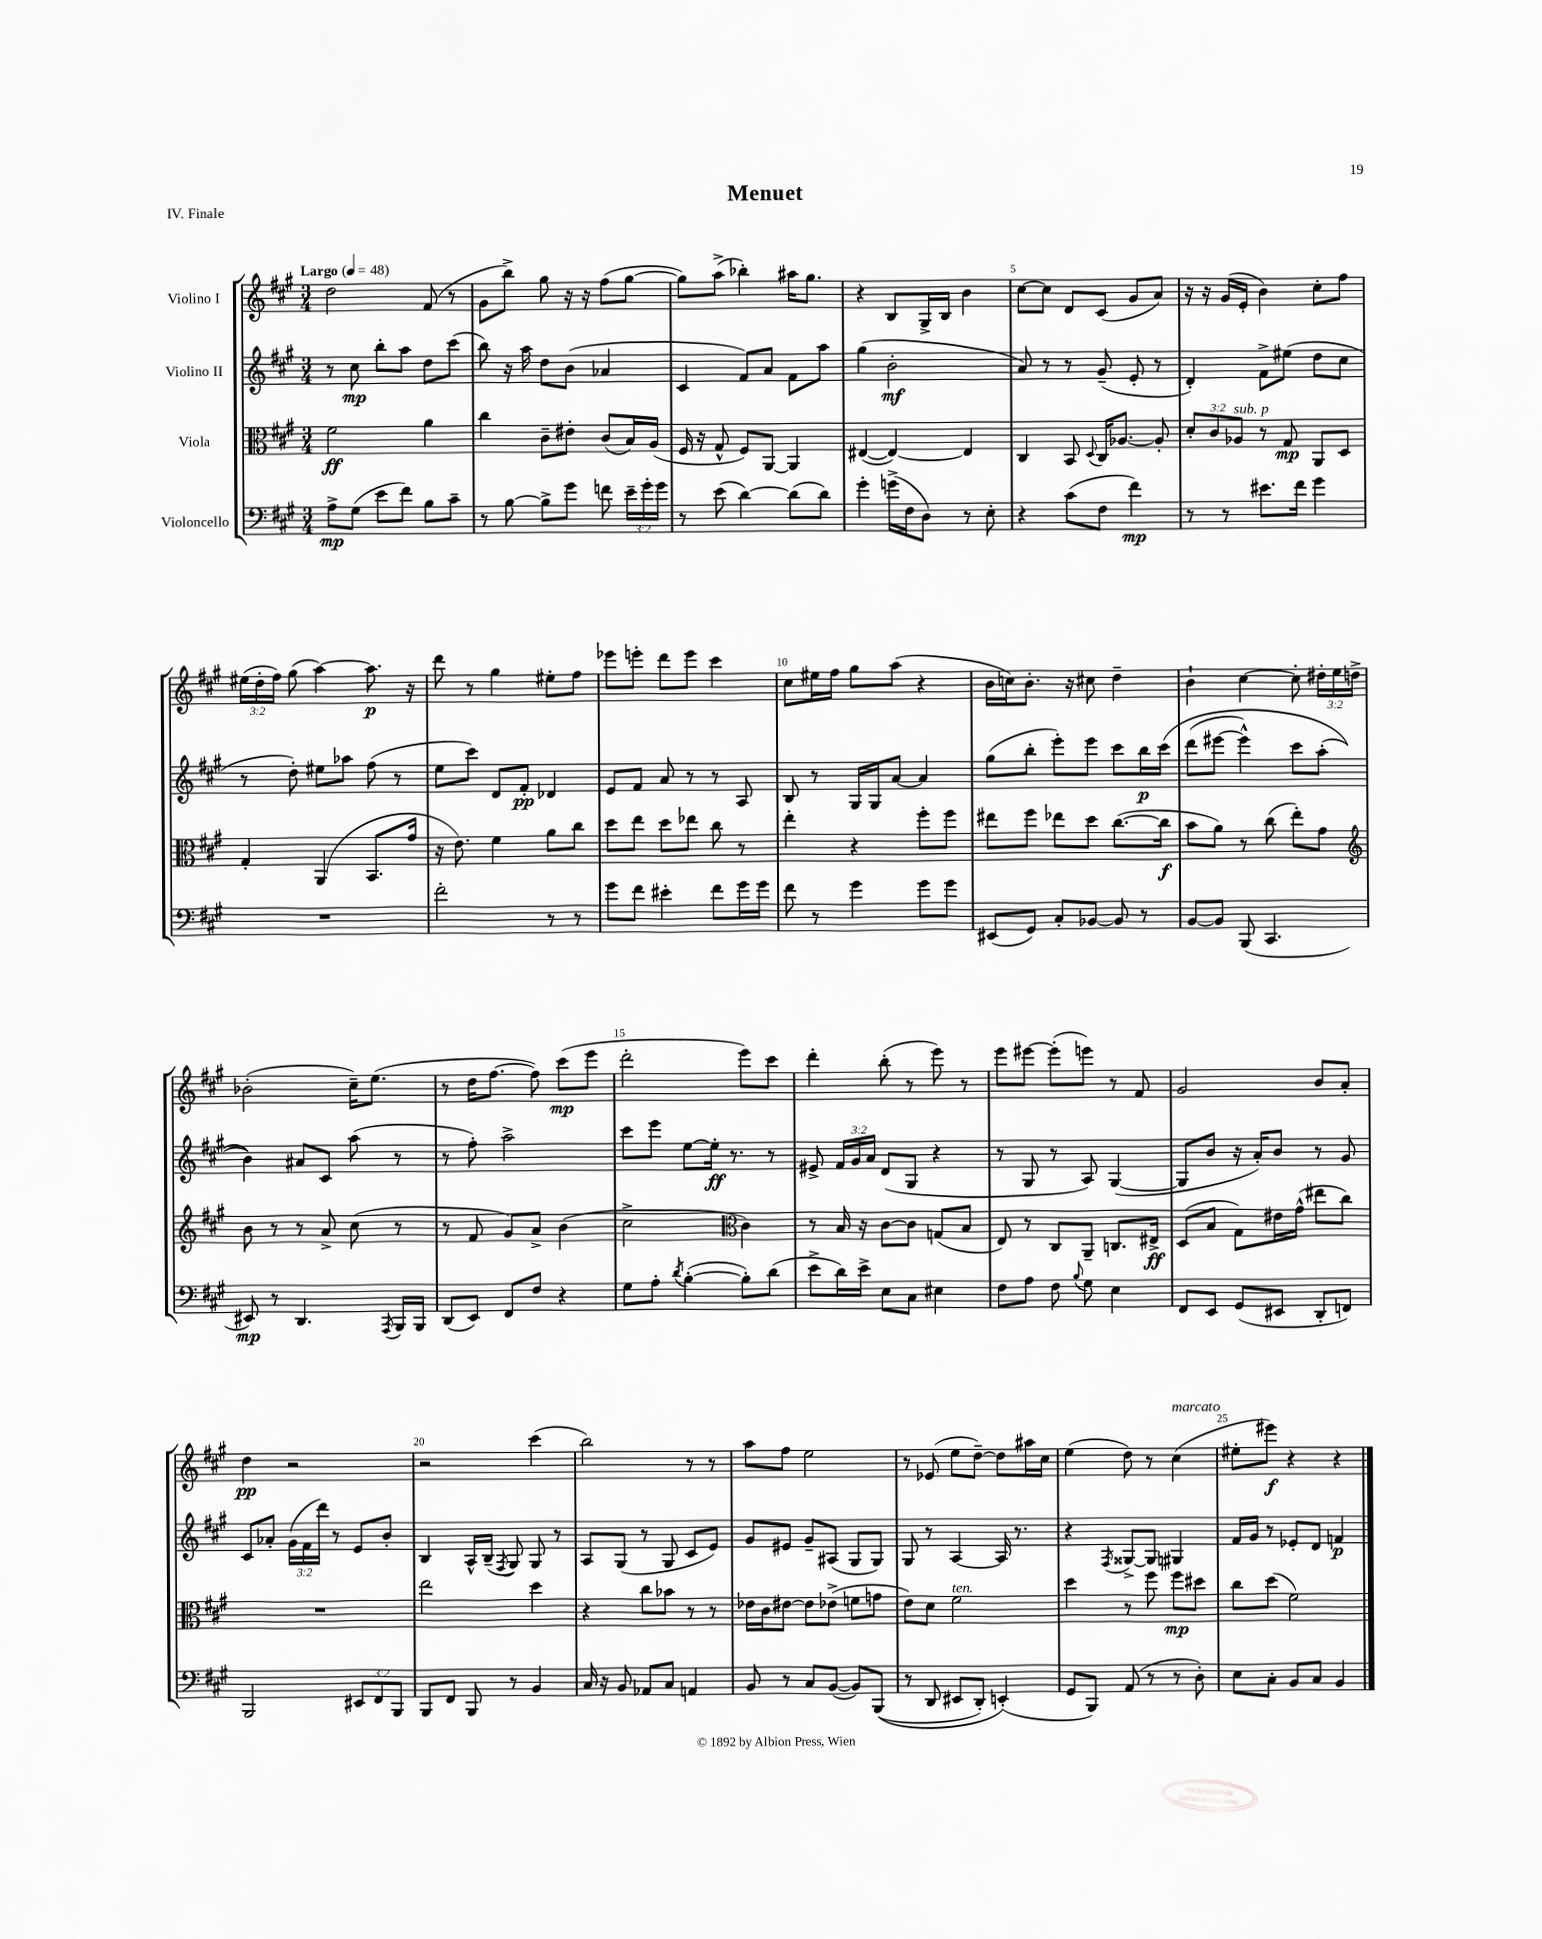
\header { title = "Menuet" piece = "IV. Finale" }
<<
\new StaffGroup <<
\new Staff = "s0" \with { instrumentName = "Violino I" } {
    \clef treble \key a \major \numericTimeSignature \time 3/4 \override Staff.TupletNumber.text = #tuplet-number::calc-fraction-text \tempo "Largo" 4 = 48
    \autoBeamOff d''2 fis'8( r8 |
    gis'8[ b''8]->) gis''8 r16 r16 fis''8[( gis''8]~ |
    gis''8[) a''8]->( bes''4-.) ais''16[ gis''8.] |
    r4 b8[ gis16-> b16] b'4 |
    cis''8[~ cis''8] d'8[ cis'8]( gis'8[ a'8]) |
    r16 r16 gis'16[( e'16]-. b'4) cis''8[-. fis''8] |
    \tuplet 3/2 { eis''16[( d''16-. fis''16]) } gis''8( a''4~) a''8.\p r16 |
    d'''8 r8 gis''4 eis''8[-. fis''8] |
    ees'''8[ e'''8]-. d'''8[ e'''8] cis'''4 |
    cis''8[ eis''16 fis''16] gis''8[ a''8]( r4 |
    b'16[ c''16) b'8.]-. r16 cis''8 d''4-- |
    b'4-! cis''4~ cis''8-. \tuplet 3/2 { dis''16[-. e''16 d''16]-> } |
    bes'2-.( cis''16[--) e''8.]( |
    r8 d''16[ fis''8.]~ fis''8) cis'''8[\mp( e'''8] |
    d'''2-. e'''8[) cis'''8] |
    d'''4-. b''8-.( r8 e'''8) r8 |
    e'''8[ eis'''8]~ eis'''8[-.( e'''8]) r8 fis'8 |
    gis'2 b'8[ a'8]-. |
    d''4\pp r2 |
    r2 cis'''4( |
    b''2) r8 r8 |
    a''8[ fis''8] e''2 |
    r8 ees'8( e''8[ d''8]~--) d''8[ ais''16 cis''16] |
    e''4( d''8) r8 cis''4^\markup { \italic "marcato" }( |
    eis''8[-. eis'''8]\f) r4 r4 \bar "|." |
}
\new Staff = "s1" \with { instrumentName = "Violino II" } {
    \clef treble \key a \major \numericTimeSignature \time 3/4 \override Staff.TupletNumber.text = #tuplet-number::calc-fraction-text
    \autoBeamOff r8 cis''8\mp b''8[-. a''8] d''8[ cis'''8]( |
    b''8) r16 a''16 d''8[ b'8]( aes'4 |
    cis'4 fis'8[) a'8] fis'8[ a''8] |
    gis''4( b'2-.\mf |
    a'8) r8 r8 gis'8--( e'8-. r8 |
    d'4-.) fis'8[-> eis''8]( d''8[ cis''8] |
    r8 d''8-.) eis''8[ aes''8] fis''8( r8 |
    e''8[ cis'''8]) d'8[ fis'8]-.\pp des'4 |
    e'8[ fis'8] a'8 r8 r8 a8 |
    b8 r8 gis16[ gis16 a'8]~ a'4 |
    gis''8[( b''8]-. e'''8[-.) e'''8] cis'''8[ b''16\p cis'''16]\( |
    d'''8[( eis'''8]~ eis'''4-^) cis'''8[ a''8]-.( |
    b'4)\) ais'8[ cis'8] a''8( r8 |
    r8 fis''8-.) a''2-> |
    cis'''8[ e'''8] e''8[~ e''16]-.\ff r8. r8 |
    eis'8-> \tuplet 3/2 { fis'16[ gis'16 a'16] } d'8[( gis8] r4 |
    r8 gis8 r8 a8) gis4~( |
    gis8[ b'8] r16 a'16[-.) b'8] r8 gis'8 |
    cis'8[ aes'8]-. \tuplet 3/2 { gis'16[( fis'16 d'''16]) } r8 e'8[ b'8]-. |
    b4 a16[-^ b16]--( \acciaccatura { fis8 } gis8) gis8 r8 |
    a8[ gis8]( r8 gis8 cis'8[ e'8]) |
    gis'8[ eis'8] gis'8[-- ais8]( gis8[ gis8]) |
    gis8 r8 a4~ a16 r8. |
    r4 \acciaccatura { fis8 } gisis8[~-> gisis8] gis4 |
    fis'16[ gis'16] r8 ees'8[-. d'8] f'4\p \bar "|." |
}
\new Staff = "s2" \with { instrumentName = "Viola" } {
    \clef alto \key a \major \numericTimeSignature \time 3/4 \override Staff.TupletNumber.text = #tuplet-number::calc-fraction-text
    \autoBeamOff fis'2\ff a'4 |
    cis''4 cis'8[-- eis'8]-. cis'8[( b16) a16]( |
    fis16 r16 gis8-^ fis8[) a,8]~ a,4 |
    eis4~( eis4~) eis4 |
    cis4 b,8 \appoggiatura { d8 } cis16[ aes8.]~ aes8-. |
    \tuplet 3/2 { d'8[-. cis'8 aes8]^\markup { \italic "sub. p" } } r8 gis8\mp a,8[ d8] |
    gis4-. a,4( b,8.[ gis'16] |
    r16 e'8.) fis'4 a'8[ cis''8] |
    d''8[ e''8] d''8[ ees''8] cis''8 r8 |
    e''4-. r4 fis''8[-. fis''8] |
    eis''8[ fis''8] ees''8[ d''8] cis''8.[~( cis''16]\f |
    b'8[ a'8]) r8 cis''8( e''8[-.) gis'8] |
    \clef treble b'8 r8 r8 a'8-> cis''8( r8 |
    r8 fis'8 gis'8[) a'8]-> b'4( |
    cis''2-> \clef alto cis'4) |
    r8 b16 r16 cis'8[~ cis'8] g8[( b8] |
    e8) r8 cis8[ a,8]-- c8.[ eis16]->\ff |
    d8[( b8] gis8[) eis'16 gis'16]-^( eis''8[ cis''8]) |
    R2. |
    e''2 d''4 |
    r4 cis''8[ bes'8] r8 r8 |
    ees'16[ cis'16 eis'8]~ eis'8[ ees'8]->( f'8[ g'8] |
    e'8[) d'8] fis'2^\markup { \italic "ten." } |
    d''4 r8 fis''8 fis''8[\mp dis''8] |
    cis''8[ d''8]( fis'2) \bar "|." |
}
\new Staff = "s3" \with { instrumentName = "Violoncello" } {
    \clef bass \key a \major \numericTimeSignature \time 3/4 \override Staff.TupletNumber.text = #tuplet-number::calc-fraction-text
    \autoBeamOff a8[->\mp gis8]( e'8[ fis'8]) b8[ cis'8]-- |
    r8 b8~ b8[-> gis'8] f'8 \tuplet 3/2 { e'16[-- gis'16-. gis'16] } |
    r8 e'8( d'4~) d'8[( d'8]) |
    gis'4-. g'16[->( fis16 d8]) r8 e8-. |
    r4 cis'8[( fis8] fis'4\mp) |
    r8 r8 eis'8.[ fis'16] gis'4 |
    R2. |
    fis'2-. r8 r8 |
    gis'8[ fis'8] eis'4-. fis'8[ gis'16 gis'16] |
    fis'8 r8 gis'4 gis'8[ gis'8] |
    eis,8[( gis,8]) cis8[-. bes,8]~ bes,8 r8 |
    b,8[~ b,8] b,,8( cis,4. |
    eis,8\mp) r8 d,4. \acciaccatura { a,,8 } b,,16[ b,,16] |
    d,8[( e,8]) fis,8[ fis8] r4 |
    gis8[ a8]-. \acciaccatura { d'8 } b4~-.( b8[-.) d'8]( |
    e'8[-> d'16) e'16]-> e8[ cis8] eis4 |
    fis8[ a8] fis8 \appoggiatura { b8 } gis8 e4 |
    fis,8[ e,8] gis,8[( eis,8] d,8[-. f,8]) |
    b,,2 \tuplet 3/2 { eis,8[ fis,8 b,,8] } |
    b,,8[ fis,8] b,,8 r8 b,4 |
    cis16 r16 b,8 aes,8[ cis8] a,4 |
    b,8 r8 cis8[ b,8]~( b,8[) b,,8](\( |
    r8 d,8 eis,8[ d,8]-.) e,4-.(\) |
    gis,8[ b,,8]) a,8( r8 r8 d8-.) |
    e8[ cis8]-. b,8[ cis8] b,4 \bar "|." |
}
>>
>>
\layout { \context { \Score \override BarNumber.break-visibility = ##(#f #t #t) barNumberVisibility = #(every-nth-bar-number-visible 5) } }
